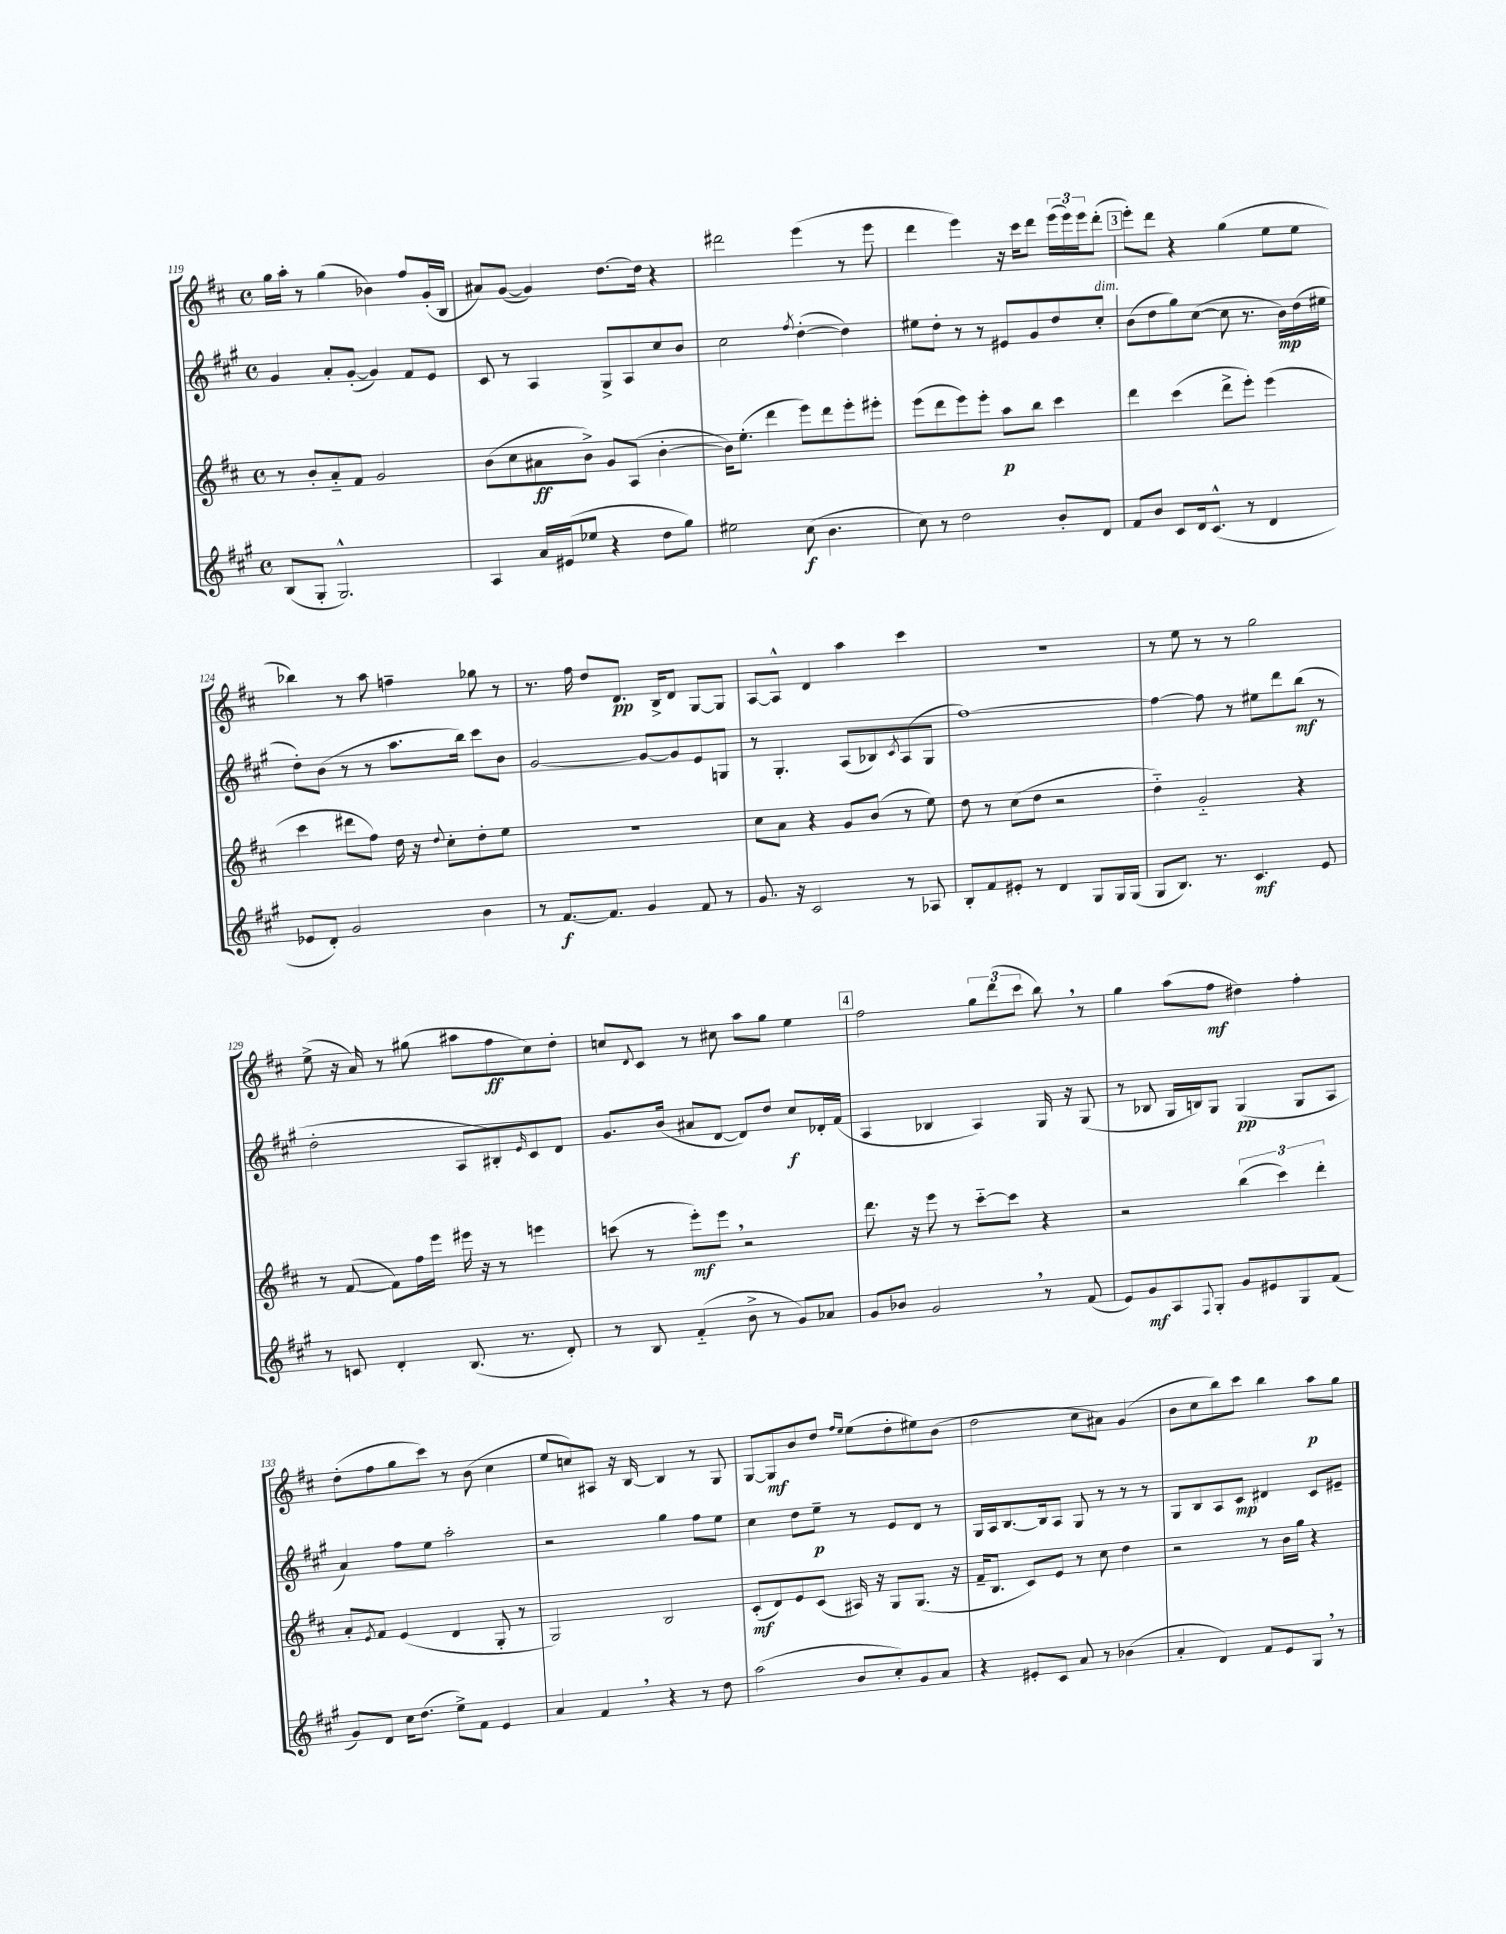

**kern	**kern	**kern	**kern
*staff4	*staff3	*staff2	*staff1
*clefG2	*clefG2	*clefG2	*clefG2
*k[f#c#g#]	*k[f#c#]	*k[f#c#g#]	*k[f#c#]
*M4/4	*M4/4	*M4/4	*M4/4
*met(c)	*met(c)	*met(c)	*met(c)
(8B/L	8r	4g#/	16gg\LL
.	.	.	16aa'\JJ
8G#'/J	8b'/L	.	8r
2.G#^^/)	8a'~/	8a'/L	(4gg\
.	8f#/J	([8g#'/J	.
.	2g/	4g#/])	4b-\)
.	.	8f#/L	8ff#/L
.	.	8e/J	(16g'/L
.	.	.	16B/JJ
=	=	=	=
4A/	(8b\L	8c#/	8a#/L)
.	8cc#\	8r	([8g/J
16a/LL	8a#\	4A/	4g/])
(16e#/J	.	.	.
8ee-/J	8b^\J)	.	.
4r	8g/L	8G#^/L	[8.dd\L
.	(8A/J	8A/	.
.	.	.	16dd\]Jk
8dd\L	[4b'\	8cc#/	4r
8gg#\J)	.	8b/J	.
=	=	=	=
2ee#\	16b\]LK)	2cc#\	2ddd#\
.	(8.ee'\J	.	.
.	4ddd\	.	.
.	.	8qff#/	.
(8cc#\	8eee\L)	([4dd'\	(4eee\
4.b\	8ddd\	.	.
.	8eee'\	4dd\])	8r
.	8eee#'\J	.	8eee\
=	=	=	=
8cc#\)	(8eee\L	8ee#\L	4ddd\
8r	8ddd\	8dd'\J	.
2dd\	8eee\)	8r	4eee\)
.	8eee'\J	8r	.
.	8aa\L	8e#/L	16r
.	.	.	16ccc#\LK
.	8bb\J	8g#/	8ddd\J
8b'/L	4ccc#\	8dd/	(24eee\LL
.	.	.	24eee\)
.	.	.	24eee\J
8d/J	.	8cc#'/J	(8ddd'\J
=	=	=	=
8f#/L	4ddd\	(8b\L	8eee'\L)
8b/J	.	8dd\	8ddd\J
8c#/L	(4ccc#\	8gg#\)	4r
16d/k	.	([8cc#\J	.
(8.c#^^/J	.	.	.
.	8ddd^\L	8cc#\]	(4gg\
8r	8eee'\J)	8.r	.
4d/	(4eee\	.	8ee\L
.	.	16b\LL)	.
.	.	(16dd\	8ee\J
.	.	16ee#\JJ	.
=	=	=	=
8e-/L	4ccc#\	8dd'\L)	4bb-\)
8d'/J)	.	(8b\J	.
2g#/	8ddd#\L	8r	8r
.	8ff#\J)	8r	8aa\
.	16dd\	8.aa\L	4ff~\
.	16r	.	.
.	8qqdd/	.	.
.	8cc#'\L	.	.
.	.	16bb\Jk)	.
4b\	8dd'\	8ccc#\L	8gg-\
.	8ee\J	8b\J	8r
=	=	=	=
8r	1r	[2g#/	8.r
[8.f#/L	.	.	.
.	.	.	16ff#\
.	.	.	8dd/L
8.f#/]J	.	.	.
.	.	.	8.d/J
4g#/	.	8g#/_L	.
.	.	.	16B^/LK
.	.	8g#/]	8d/J
8f#/	.	8e/	[8G/L
8r	.	8G/J	8G/]J
=	=	=	=
8.g#/	8cc#\L	8r	[8A/L
.	8a\J	4.G#'/	8A^^/]J
16r	.	.	.
2c#/	4r	.	4d/
.	8g/L	(8A/L	4aa\
.	(8b/J	8B-/)	.
.	.	8qc#/	.
8r	8r	(8A/	4ccc#\
8A-/	8ee\)	8G#/J	.
=	=	=	=
8B'/L	8dd\	[1ff#)	1r
8f#/	8r	.	.
8e#'/J	(8cc#\L	.	.
8r	8dd\J	.	.
4d/	2r	.	.
8G#/L	.	.	.
16G#/L	.	.	.
(16G#/JJ	.	.	.
=	=	=	=
8G#/L	4dd'~\)	4ff#\_	8r
8.B/J)	.	.	8ee\
.	2g'~/	8ff#\]	8r
8.r	.	.	.
.	.	8r	8r
4.c#/	.	8ee#\L	2gg\
.	.	8ddd\	.
.	4r	(8bb\J	.
8e/	.	8r	.
=	=	=	=
8r	8r	2dd'\	(8ee^\
8c/	([8f#/	.	16r
.	.	.	16a/)
4d'/	8f#\]L)	.	8r
.	16ff#\L	.	(8gg#\
.	16eee\JJ	.	.
(8.B/	16eee#\	8A/L	8aa#\L
.	16r	.	.
.	8r	8B#'/)	8ff#\
8.r	.	.	.
.	.	16qqe/	.
.	4eee\	8c#/	8cc#\)
8d'/)	.	8d/J	8dd'\J
=	=	=	=
8r	(8ccc\	8.g#/L	8cc/L
.	.	.	8qqd/
8B/	8r	.	8c#/J
.	.	(16b/Jk	.
(4f#'~/	8eee'\L)	8a#/L	8r
.	8eee\J	[8d/J	8cc#\
8b^\	2r	8d/]L)	8aa\L
8r	.	8dd/J	8gg\J
8g#/L)	.	8cc#/L	4ee\
8a-/J	.	16d-'/L	.
.	.	(16f#/JJ	.
=	=	=	=
8g#/L	8.ddd\	4A/	2ff#\
8b-/J	.	.	.
.	16r	.	.
2g#/	8eee\	4B-/	.
.	8r	.	.
.	[8ccc#'~\L	4A/)	12gg\L
.	.	.	(12ddd\
.	8ccc#\]J	.	.
.	.	.	12ccc#\J
8r	4r	16G#/	8bb\)
.	.	16r	.
(8f#/	.	(8G#/	8r
=	=	=	=
8e/L)	2r	8r	4gg\
8g#/	.	8B-/	.
8A/	.	16G#/LL	(8aa\L
.	.	16B/J)	.
8qqF#/	.	.	.
8G#'/J	.	8G#/J	8ff#\J
8g#/L	(6bb\	(4G#/	4dd#\)
8e#/	.	.	.
.	6ccc#\)	.	.
8G#/	.	8G#/L	4ff#'\
.	6ddd'\	.	.
(8f#/J	.	8A/J	.
=	=	=	=
8g#/L)	8a'/L	4a/)	(8dd'\L
.	8qe/	.	.
8d/J	8f#/J	.	8ff#\
16cc#\LK	(4e/	8ff#\L	8gg\
(8.dd\J	.	.	.
.	.	8ee\J	8ccc#\J)
8ee^\L)	4d/	2aa'\	8r
8f#\J	.	.	(8b\
4e/	8G'/	.	4cc#\
.	8r	.	.
=	=	=	=
4a/	2G/)	2r	8ee/L
.	.	.	8cc/)
4f#/	.	.	8A#/J
.	.	.	16r
.	.	.	[16B/
4r	2B/	4gg#\	4B/]
8r	.	8ff#\L	8r
8dd\	.	8ee\J	8G/
=	=	=	=
(2aa\	(8c#'/L	4cc#\	[8G/L
.	8d/)	.	8G/]
.	8e/	8dd\L	8b/
.	(8c#/J	8ee~\J	8dd/J
.	.	.	16qqff#/LL
.	.	.	16qqee/JJ
8b/L	16A#/)	8r	(8ee\L
.	16r	.	.
8cc#'/)	8G/L	8e/L	8dd'\
8g#/	(8.G/J	8d/J	8ee#\)
8a/J	.	8r	(8b\J
.	16r	.	.
=	=	=	=
4r	16f#~/LK	16G#/LL	2dd\
.	8.B/J	16A/J	.
.	.	[8.B/	.
8e#'/L	8c#/L)	.	.
.	.	16B/]k	.
8c#/J	8e/J	8A/J	.
8a/	8r	8G#/	8cc#\L
8r	8cc#\	8r	8a#\J)
(4b-\	4dd\	8r	(4g/
.	.	8r	.
=	=	=	=
4a'/	2r	8G#/L	8b\L
.	.	8B/	8cc#\
4d/)	.	8A/	8bb\)
.	.	8c#/J	8ccc#\J
8f#/L	8r	4d#/	4bb\
8e/	16b\LL	.	.
.	16gg\JJ	.	.
8G#/J	4r	8c#/L	8aa\L
8r	.	8e#~/J	8gg\J
==	==	==	==
*-	*-	*-	*-
